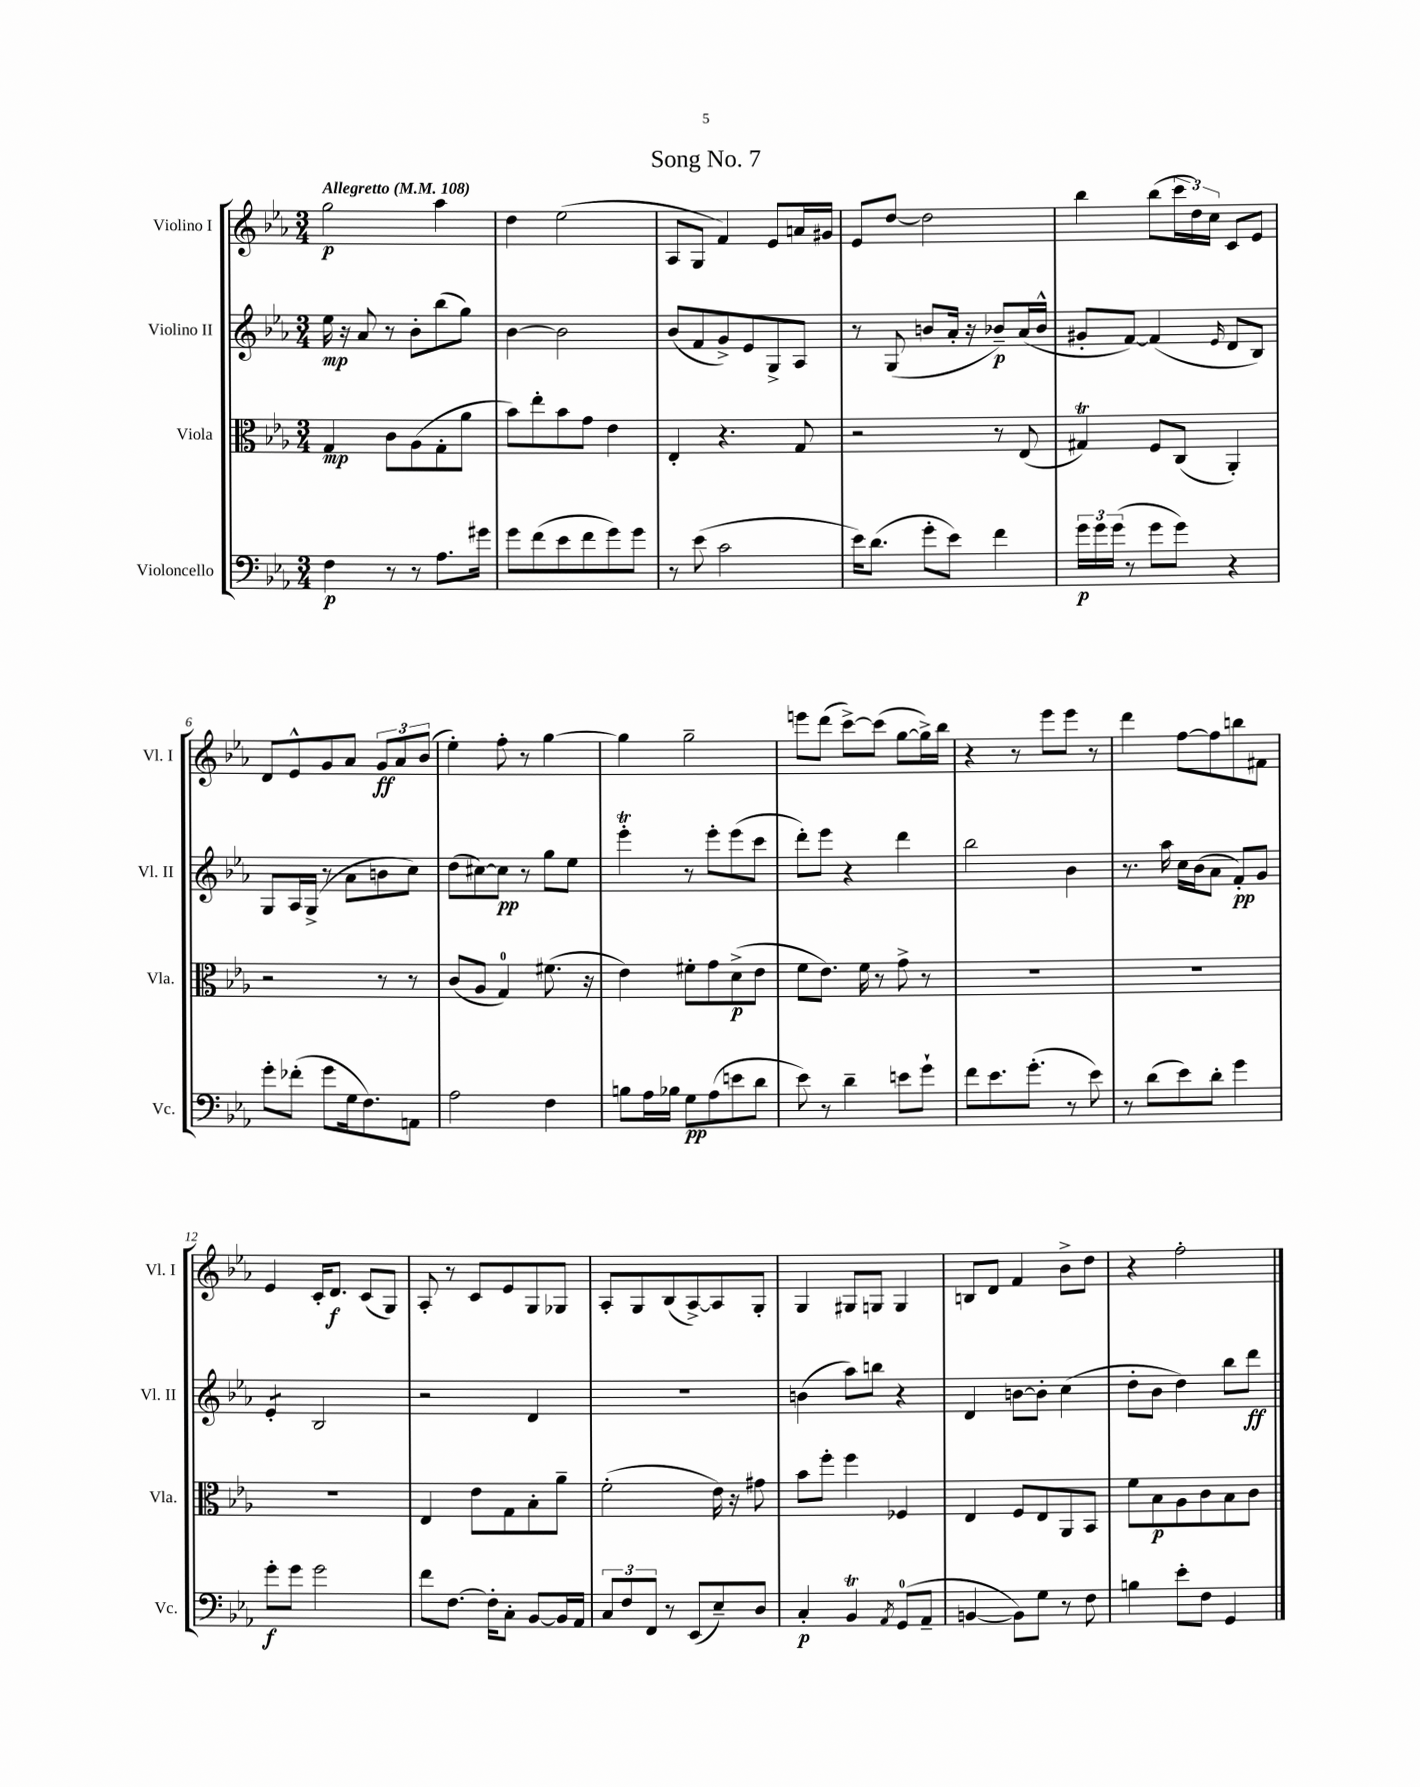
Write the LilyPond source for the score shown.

\header { title = "Song No. 7" }
<<
\new StaffGroup <<
\new Staff = "s0" \with { instrumentName = "Violino I" shortInstrumentName = "Vl. I" } {
    \clef treble \key ees \major \numericTimeSignature \time 3/4 \tempo "Allegretto" 4 = 108
    g''2\p aes''4 |
    d''4 ees''2( |
    aes8 g8 f'4) ees'8 a'16 gis'16 |
    ees'8 d''8~ d''2 |
    bes''4 bes''8( \tuplet 3/2 { c'''16 d''16) c''16 } c'8 ees'8 |
    d'8 ees'8-^ g'8 aes'8 \tuplet 3/2 { g'8\ff aes'8 bes'8( } |
    ees''4-.) f''8-. r8 g''4~ |
    g''4 g''2-- |
    e'''8 d'''8( c'''8~->) c'''8( g''8~ g''16->) bes''16 |
    r4 r8 ees'''8 ees'''8 r8 |
    d'''4 f''8~ f''8 b''8 fis'8 |
    ees'4 c'16-. d'8.\f c'8( g8) |
    aes8-. r8 c'8 ees'8 g8 ges8 |
    aes8-. g8 bes8( aes8~->) aes8 g8-. |
    g4 gis8 g8 g4 |
    b8 d'8 f'4 bes'8-> d''8 |
    r4 f''2-. \bar "|." |
}
\new Staff = "s1" \with { instrumentName = "Violino II" shortInstrumentName = "Vl. II" } {
    \clef treble \key ees \major \numericTimeSignature \time 3/4
    ees''16\mp r16 aes'8 r8 bes'8-. bes''8( g''8) |
    bes'4~ bes'2 |
    bes'8( f'8 g'8->) ees'8 g8-> aes8 |
    r8 g8( b'8 aes'16-. r16 bes'8--\p) aes'16( bes'16-^ |
    gis'8-. f'8~) f'4( \grace { ees'16 } d'8 bes8) |
    g8 aes16 g16->( r8 aes'8 b'8 c''8) |
    d''8( cis''8~) cis''8\pp r8 g''8 ees''8 |
    ees'''4-.\trill r8 ees'''8-. ees'''8( c'''8 |
    d'''8-.) ees'''8 r4 d'''4 |
    bes''2 bes'4 |
    r8. aes''16 c''16 bes'16( aes'8 f'8-.\pp) g'8 |
    ees'4:8-. bes2 |
    r2 d'4 |
    R2. |
    b'4( aes''8) b''8 r4 |
    d'4 b'8~ b'8-. c''4( |
    d''8-. bes'8 d''4) bes''8 d'''8\ff \bar "|." |
}
\new Staff = "s2" \with { instrumentName = "Viola" shortInstrumentName = "Vla." } {
    \clef alto \key ees \major \numericTimeSignature \time 3/4
    g4\mp c'8 aes8( g8-. aes'8 |
    bes'8) ees''8-. bes'8 g'8 ees'4 |
    ees4-. r4. g8 |
    r2 r8 ees8( |
    gis4\trill) f8 c8( aes,4-.) |
    r2 r8 r8 |
    c'8( aes8 g4-0) fis'8.( r16 |
    ees'4) fis'8-. g'8 d'8->\p( ees'8 |
    f'8 ees'8.) f'16 r8 g'8-> r8 |
    R2. |
    R2. |
    R2. |
    ees4 ees'8 g8 bes8-. aes'8-- |
    f'2-.( ees'16) r16 gis'8 |
    bes'8 f''8-. f''4 fes4 |
    ees4 f8 ees8 aes,8 bes,8 |
    f'8 bes8\p aes8 c'8 bes8 c'8 \bar "|." |
}
\new Staff = "s3" \with { instrumentName = "Violoncello" shortInstrumentName = "Vc." } {
    \clef bass \key ees \major \numericTimeSignature \time 3/4
    f4\p r8 r8 aes8. gis'16 |
    g'8 f'8( ees'8 f'8 g'8) g'8 |
    r8 ees'8( c'2 |
    ees'16) d'8.( g'8-. ees'8) f'4 |
    \tuplet 3/2 { g'16\p g'16 g'16( } r8 g'8 g'8) r4 |
    g'8-. fes'8-.( g'8 g16 f8.) a,8 |
    aes2 f4 |
    b8 aes16 bes16 g8\pp aes8( e'8 d'8 |
    ees'8) r8 d'4-- e'8 g'8-! |
    f'8 ees'8. g'8.-.( r8 ees'8) |
    r8 d'8( ees'8) d'8-. g'4 |
    g'8-.\f g'8 g'2 |
    f'8 f8.~ f16-. c8-. bes,8~ bes,16 aes,16 |
    \tuplet 3/2 { c8 f8 f,8 } r8 ees,8( ees8--) d8 |
    c4-.\p bes,4\trill \acciaccatura { aes,8 } g,8-0( aes,8-- |
    b,4~ b,8) g8 r8 f8 |
    b4 ees'8-. f8 g,4 \bar "|." |
}
>>
>>
